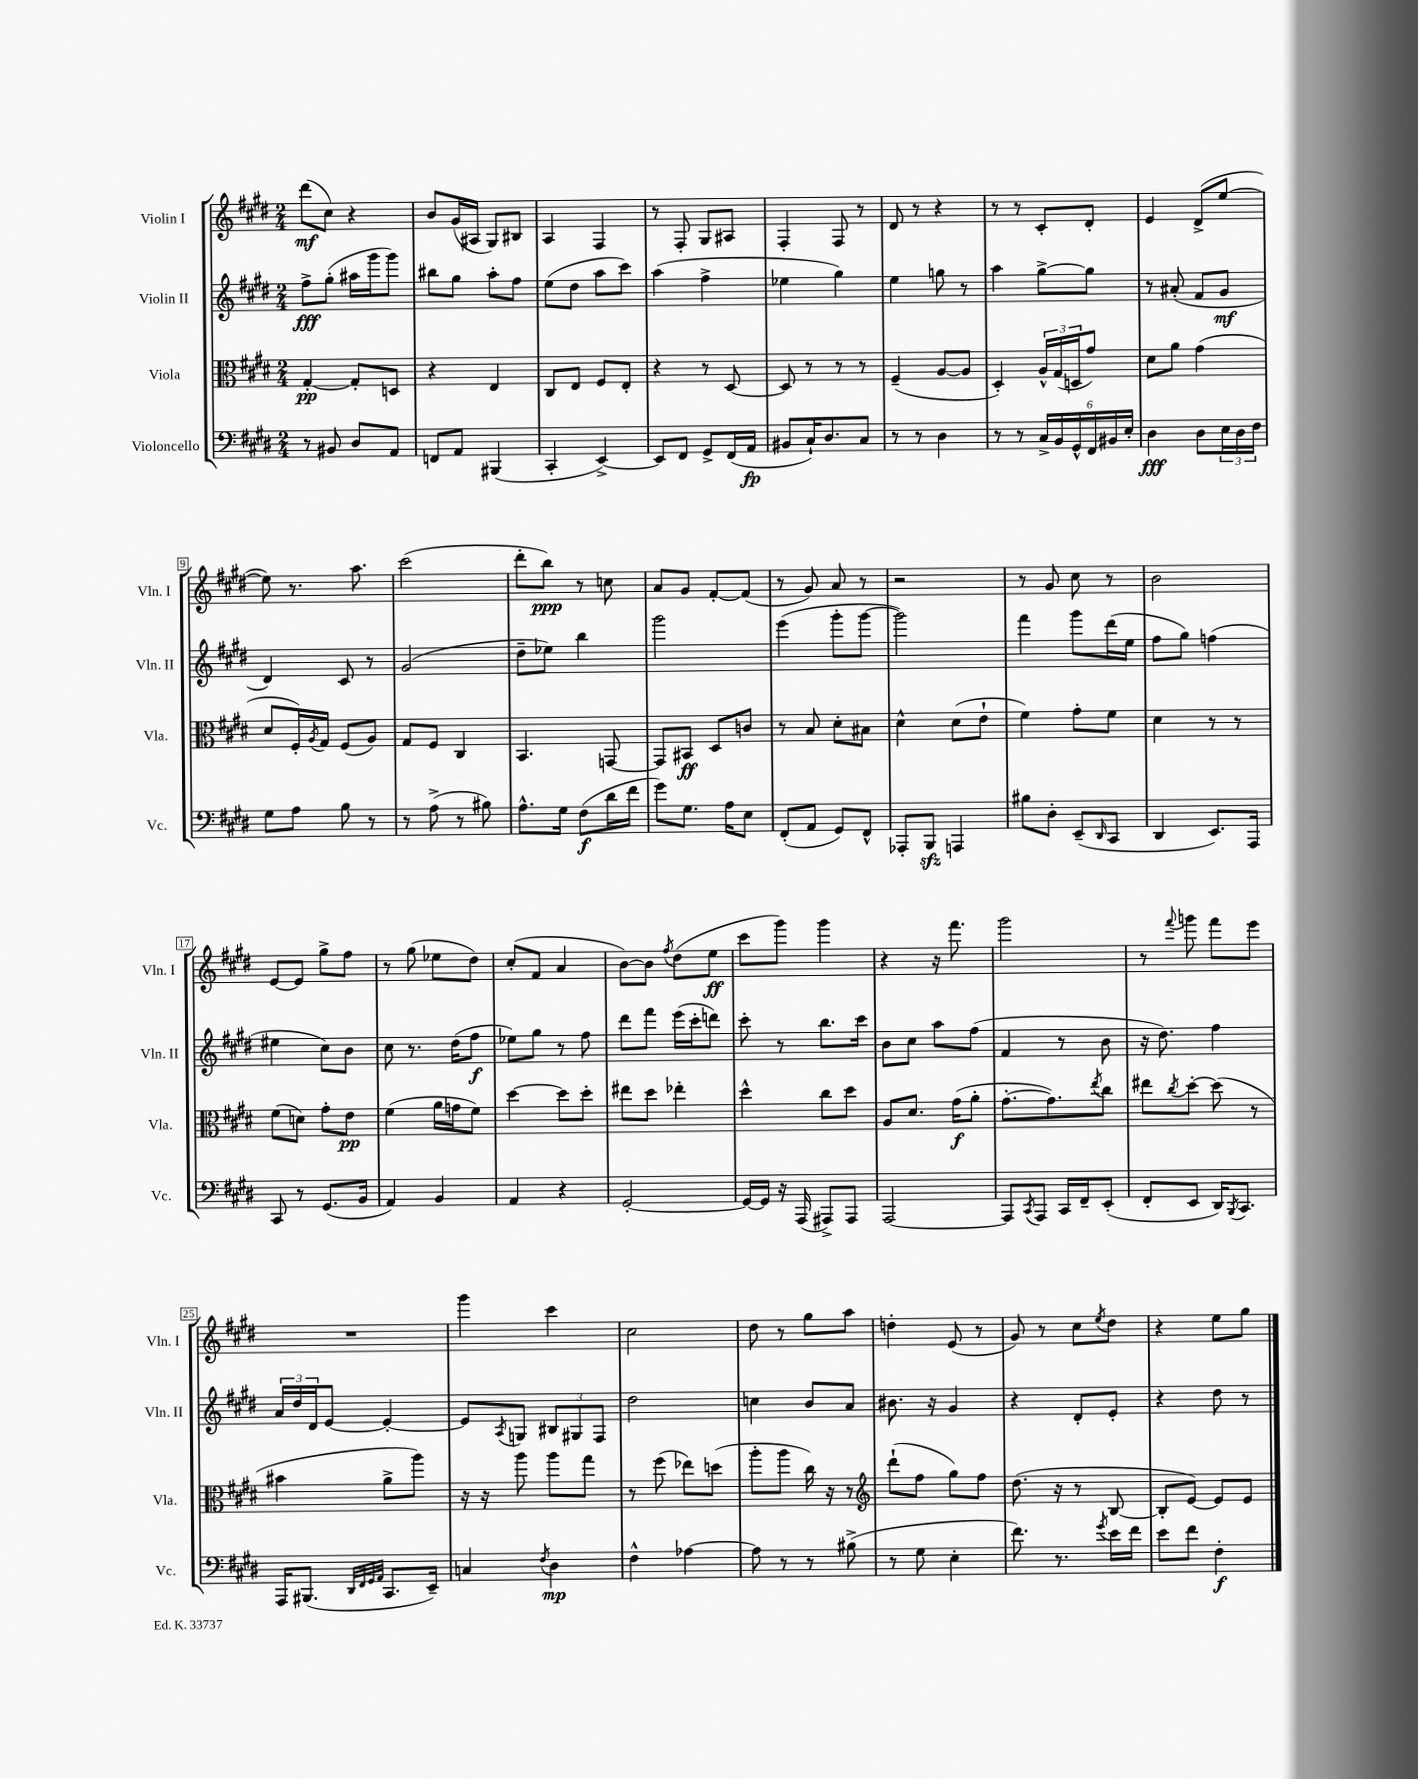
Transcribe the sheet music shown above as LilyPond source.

<<
\new StaffGroup <<
\new Staff = "s0" \with { instrumentName = "Violin I" shortInstrumentName = "Vln. I" } {
    \clef treble \key e \major \numericTimeSignature \time 2/4
    dis'''8\mf( cis''8) r4 |
    b'8 gis'16( ais16 gis8) bis8 |
    a4 fis4 |
    r8 fis8-. gis8 ais8 |
    fis4-. fis8 r8 |
    dis'8 r8 r4 |
    r8 r8 cis'8-. dis'8-. |
    e'4 dis'8->( e''8~ |
    e''8) r8. a''8. |
    cis'''2( |
    dis'''8-. b''8\ppp) r8 c''8 |
    a'8 gis'8 fis'8~-. fis'8( |
    r8 gis'8) a'8 r8 |
    r2 |
    r8 gis'8 cis''8 r8 |
    b'2 |
    e'8~ e'8 gis''8-> fis''8 |
    r8 gis''8( ees''8 dis''8) |
    cis''8-.( fis'8 a'4 |
    b'8~) b'8 \acciaccatura { fis''8 } dis''8( e''8\ff |
    cis'''8 gis'''8) gis'''4 |
    r4 r16 fis'''8. |
    gis'''2 |
    r8 \appoggiatura { fis'''8 } g'''8 fis'''8 e'''8 |
    R2 |
    gis'''4 cis'''4 |
    cis''2 |
    dis''8 r8 gis''8 a''8 |
    d''4-. e'8( r8 |
    gis'8) r8 cis''8 \acciaccatura { e''8 } dis''8 |
    r4 e''8 gis''8 \bar "|." |
}
\new Staff = "s1" \with { instrumentName = "Violin II" shortInstrumentName = "Vln. II" } {
    \clef treble \key e \major \numericTimeSignature \time 2/4
    fis''8->\fff gis''8-.( ais''16 gis'''16 gis'''8) |
    bis''8 gis''8 a''8-. fis''8 |
    e''8( dis''8 a''8 cis'''8) |
    a''4( fis''4-> |
    ees''4 gis''4) |
    e''4 g''8 r8 |
    a''4 gis''8~-> gis''8 |
    r8 ais'8-.( fis'8 gis'8\mf |
    dis'4) cis'8 r8 |
    gis'2( |
    dis''8-- ees''8) b''4 |
    gis'''2 |
    e'''4( gis'''8-. gis'''8~ |
    gis'''2) |
    fis'''4 gis'''8 dis'''16( e''16 |
    fis''8 gis''8) f''4( |
    eis''4 cis''8) b'8 |
    cis''8 r8. dis''16( fis''8\f |
    ees''8) gis''8 r8 fis''8 |
    dis'''8 fis'''8 e'''16( cis'''16-. d'''8) |
    cis'''8-. r8 b''8. cis'''16 |
    b'8 cis''8 a''8 fis''8( |
    fis'4 r8 b'8 |
    r16 dis''8.) fis''4 |
    \tuplet 3/2 { a'16 dis''16 dis'16 } e'8~ e'4~-. |
    e'8 \acciaccatura { a8 } g8 \tuplet 3/2 { bis8 gis8 fis8 } |
    dis''2 |
    c''4 b'8 a'8 |
    bis'8. r16 gis'4 |
    r4 dis'8-. e'8-. |
    r4 dis''8 r8 \bar "|." |
}
\new Staff = "s2" \with { instrumentName = "Viola" shortInstrumentName = "Vla." } {
    \clef alto \key e \major \numericTimeSignature \time 2/4
    gis4~-.\pp gis8-. d8 |
    r4 e4 |
    cis8 e8 fis8 e8-. |
    r4 r8 dis8~ |
    dis8 r8 r8 r8 |
    fis4--( a8~ a8 |
    dis4-.) \tuplet 3/2 { a16-^ gis16( d16 } gis'8) |
    dis'8 a'8 gis'4( |
    dis'8 fis16-.) \acciaccatura { a8 } gis16 fis8( a8) |
    gis8 fis8 cis4 |
    b,4. g,8~ |
    g,8 bis,8\ff dis8 c'8 |
    r8 b8 dis'8-. bis8 |
    dis'4-^ dis'8( e'8-! |
    fis'4) gis'8-. fis'8 |
    dis'4 r8 r8 |
    fis'8( d'8) gis'8-. e'8\pp |
    fis'4( a'16 g'16 fis'8) |
    dis''4~ dis''8 dis''8-. |
    eis''8 dis''8 ees''4-. |
    dis''4-^ cis''8 dis''8 |
    a8 dis'8. gis'16\f( a'8-. |
    gis'8.~-. gis'8.) \acciaccatura { e''8 } cis''8 |
    eis''8 \acciaccatura { cis''8 } dis''8~-. dis''8( r8 |
    bis'4 a'8-> a''8) |
    r16 r16 a''8 a''8 gis''8 |
    r8 fis''8( ees''8) d''8( |
    a''8-. a''8 cis''16) r16 r8 |
    \clef treble dis'''8-!( fis''8 gis''8) fis''8 |
    dis''8.( r16 r8 b8~ |
    b8-. e'8~) e'8 e'8 \bar "|." |
}
\new Staff = "s3" \with { instrumentName = "Violoncello" shortInstrumentName = "Vc." } {
    \clef bass \key e \major \numericTimeSignature \time 2/4
    r8 bis,8 dis8 a,8 |
    f,8 a,8 bis,,4( |
    cis,4-. e,4~->) |
    e,8 fis,8 gis,8-> fis,16( a,16\fp |
    bis,8 cis16-!) dis8. cis8 |
    r8 r8 dis4 |
    r8 r8 \tuplet 6/4 { cis16-> b,16 gis,16-^ fis,16 bis,16 e16-. } |
    dis4\fff dis8 \tuplet 3/2 { e16 dis16 fis16 } |
    gis8 a8 b8 r8 |
    r8 a8->( r8 bis8) |
    a8.-^ gis16 fis8\f( dis'16 fis'16 |
    gis'8) gis8. a16 e8 |
    fis,8-.( a,8 gis,8) fis,8-^ |
    aes,,8-. b,,8\sfz a,,4 |
    bis8 dis8-. e,8--( \grace { dis,16 } cis,8 |
    dis,4 e,8.) a,,16 |
    cis,8 r8 gis,8.( b,16 |
    a,4) b,4 |
    a,4 r4 |
    gis,2~-. |
    gis,16~ gis,16 r16 a,,16( ais,,8->) ais,,8 |
    a,,2~ |
    a,,8 \acciaccatura { cis,8 } a,,8 cis,16 fis,16-- e,8-.( |
    fis,8-. e,8 dis,16) \acciaccatura { b,,8 } cis,8. |
    a,,16 bis,,8.( \grace { dis,32 fis,32 gis,32 a,32 } cis,8. e,16--) |
    c4 \acciaccatura { fis8 } dis4\mp |
    fis4-^ aes4~ |
    aes8 r8 r8 bis8->( |
    r8 gis8 e4-. |
    fis'8.) r8. \acciaccatura { gis'8 } e'16 fis'16 |
    e'8 fis'8 fis4-.\f \bar "|." |
}
>>
>>
\layout { \context { \Score \override BarNumber.stencil = #(make-stencil-boxer 0.1 0.3 ly:text-interface::print) } }
